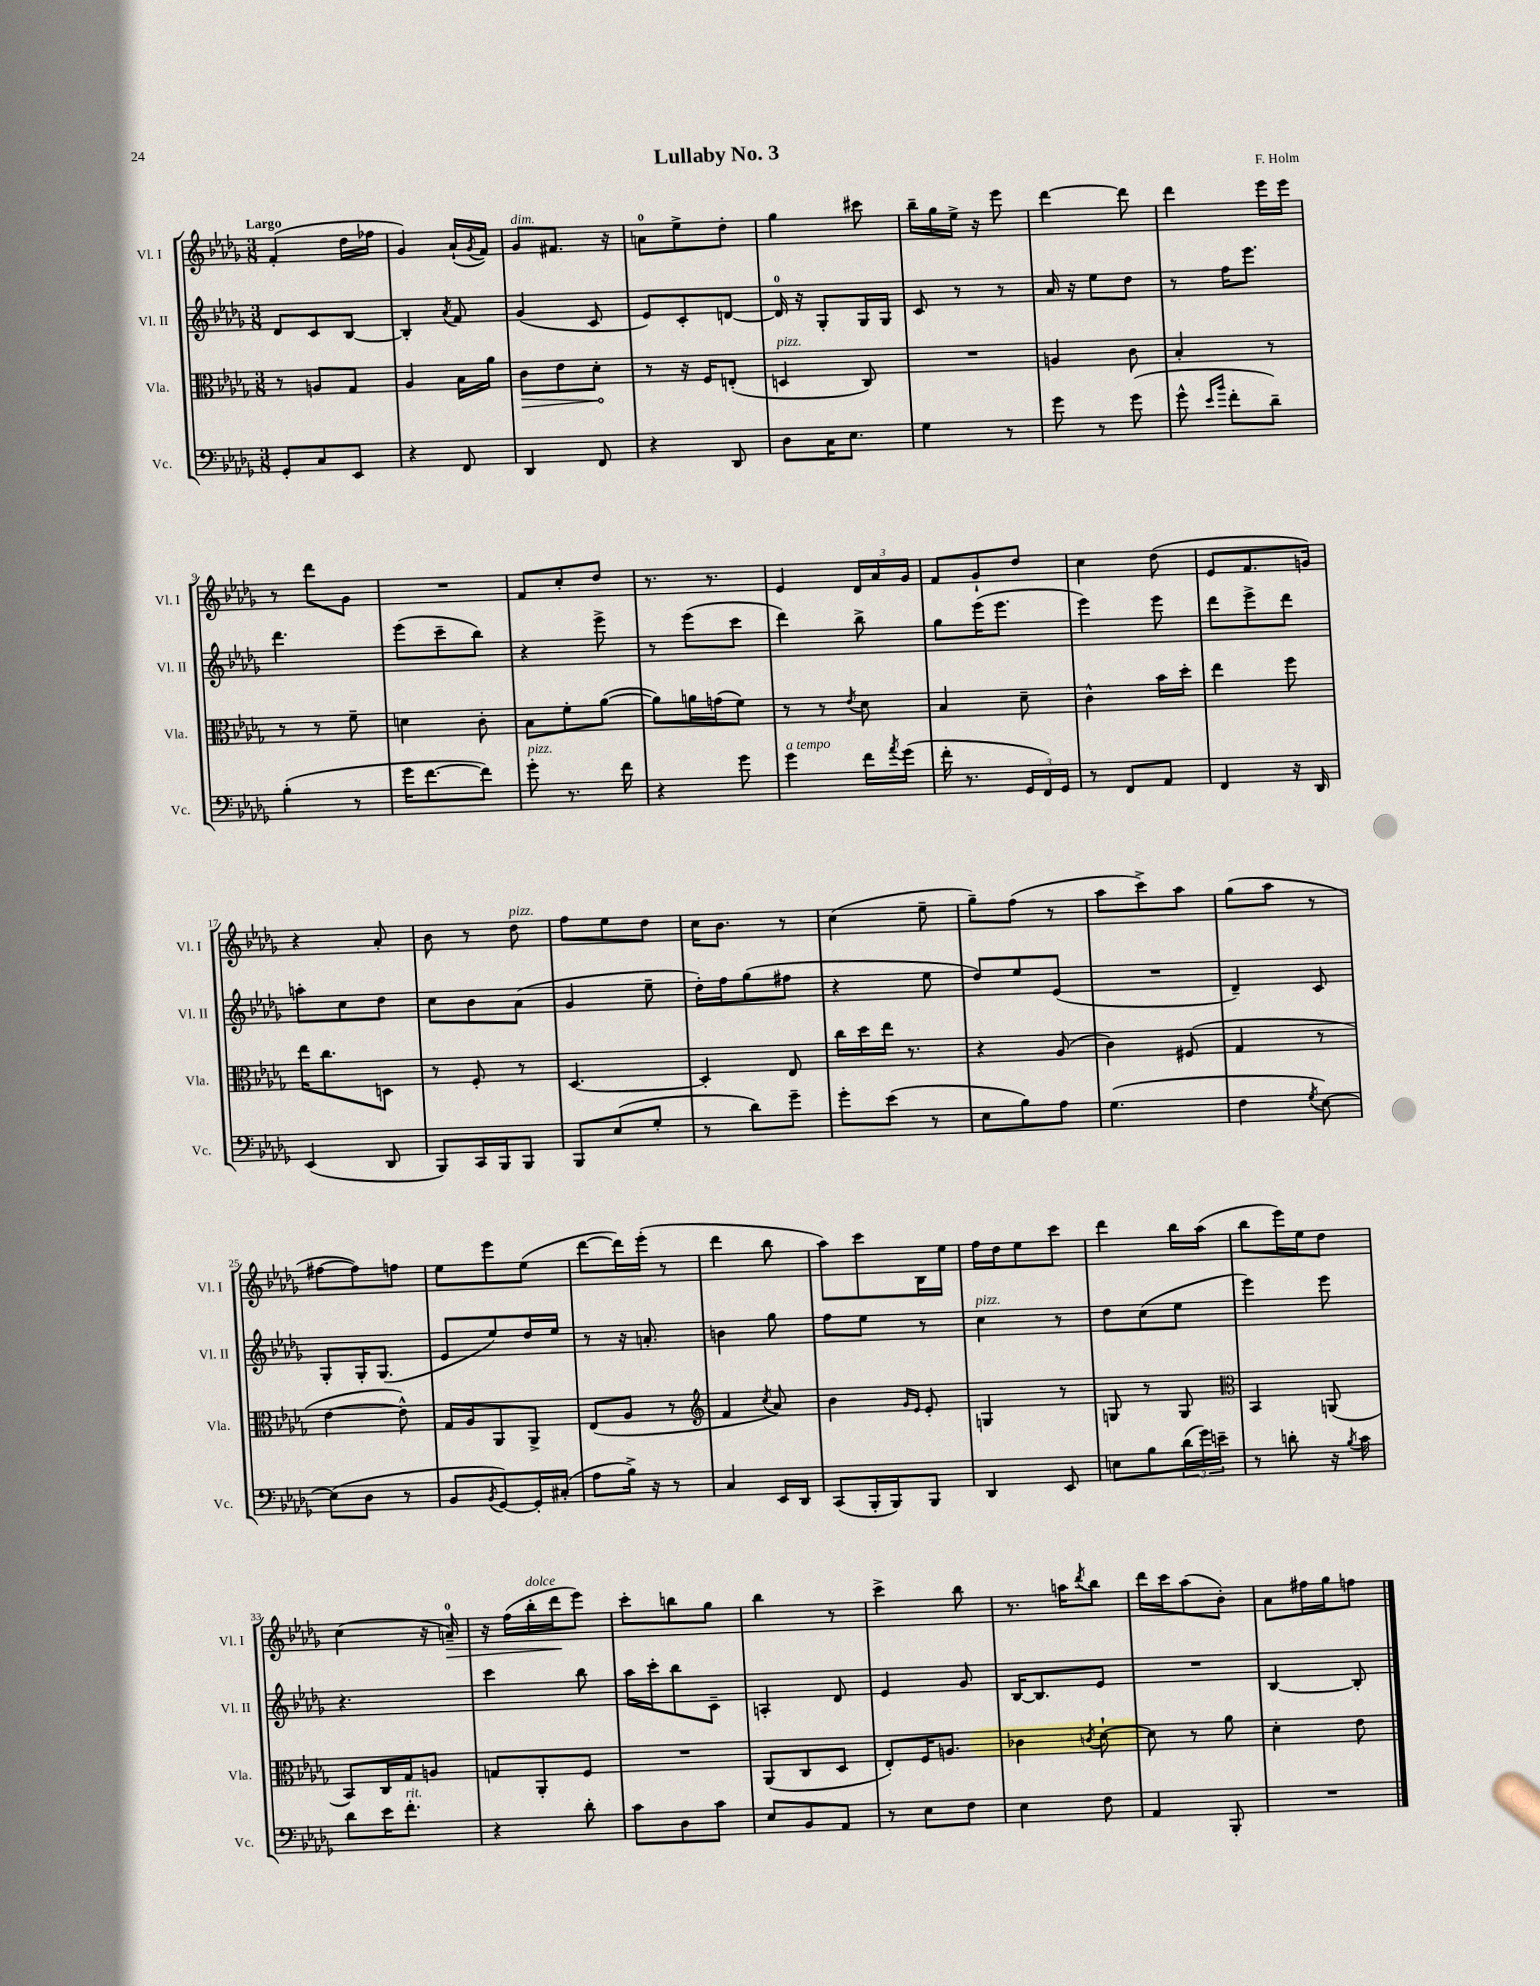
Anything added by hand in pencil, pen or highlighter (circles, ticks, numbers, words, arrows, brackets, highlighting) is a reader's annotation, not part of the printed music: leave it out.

**kern	**kern	**kern	**kern
*staff4	*staff3	*staff2	*staff1
*clefF4	*clefC3	*clefG2	*clefG2
*k[b-e-a-d-g-]	*k[b-e-a-d-g-]	*k[b-e-a-d-g-]	*k[b-e-a-d-g-]
*M3/8	*M3/8	*M3/8	*M3/8
8GG-'	8r	8d-	(4f'
8C	8A	8c	.
8EE-	8G-	[8B-	16dd-
.	.	.	16ff-
=	=	=	=
4r	4A-	4B-']	4g-)
.	.	8qa-	.
8FF	16B-	8f	(16a-`
.	.	.	8qg-
.	16a-	.	16f)
=	=	=	=
4DD-	8c	(4g-	8g-
.	8e-	.	8.f#
8FF	8d-'	8c	.
.	.	.	16r
=	=	=	=
4r	8r	8e-)	8a
.	16r	8c'	8ee-^
.	16F	.	.
8DD-	(8E'	[8d	8dd-'
=	=	=	=
8D-	4D	16d]	4gg-
.	.	16r	.
16C	.	8G-'	.
8.E-	.	.	.
.	8C)	16G-	8ccc#
.	.	16G-	.
=	=	=	=
4G-	4.r	8c	16bb-~
.	.	.	16gg-
.	.	8r	16ee-^
.	.	.	16r
8r	.	8r	8eee-
=	=	=	=
8g-	4A	16a-	[4ddd-
.	.	16r	.
8r	.	8ee-	.
(8g-	8c	8dd-	8ddd-]
=	=	=	=
8g-^^	4B-'	8r	4ddd-
16qqe-	.	.	.
16qqb-	.	.	.
8f'	.	16ff	.
.	.	8.eee-	.
8d-~)	8r	.	16eee-
.	.	.	16eee-
=	=	=	=
(4B-'	8r	4.ddd-	8r
.	8r	.	8ddd-
8r	8f~	.	8g-
=	=	=	=
16g-	4d	(8eee-	4.r
[8.f	.	.	.
.	.	8ccc~	.
8f])	8c'	8bb-)	.
=	=	=	=
8g-'	8B-	4r	8f
8.r	8f'	.	8cc'
.	([8a-	8eee-^	8dd-
16f	.	.	.
=	=	=	=
4r	8a-])	8r	8.r
.	16a	(8eee-	.
.	(16g	.	8.r
8g-	8f)	8ccc	.
=	=	=	=
4g-	8r	4ddd-)	4e-
.	8r	.	.
.	8qe-	.	.
16f	8d-	8bb-^	24d-
.	.	.	24a-
8qa-	.	.	.
(16g-	.	.	.
.	.	.	24g-
=	=	=	=
16f'	4B-	8gg-	8f
8.r	.	.	.
.	.	(16eee-	8g-`
.	.	8.eee-	.
24GG-	8d-~	.	8dd-
24FF)	.	.	.
24GG-	.	.	.
=	=	=	=
8r	4c^^	4eee-)	4cc
8FF	.	.	.
8AA-	16b-	8eee-	(8dd-
.	16dd-'	.	.
=	=	=	=
4FF	4ee-	8ddd-	8e-
.	.	8eee-^	8.f
16r	8ff	8ddd-	.
16DD-	.	.	16g)
=	=	=	=
(4EE-	16ee-	8aa'	4r
.	8.cc	.	.
.	.	8cc	.
8DD-	8D	8dd-	8a-'
=	=	=	=
8BBB-)	8r	8cc	8b-
16CC	8F'	8b-	8r
16BBB-	.	.	.
8BBB-	8r	(8a-	8dd-
=	=	=	=
8BBB-	[4.D-	4g-	8ff
(8E-	.	.	8ee-
8G-'	.	8ee-~	8dd-
=	=	=	=
8r	4D-']	16dd-')	16cc
.	.	16ff	8.b-
8d-)	.	(8gg-	.
8g-~	8E-	8ff#	8r
=	=	=	=
8g-'	16cc	4r	(4cc
.	16dd-	.	.
(8e-	16ee-	.	.
.	8.r	.	.
8r	.	8ee-	8ee-~
=	=	=	=
8E-	4r	8dd-)	8gg-~)
8B-)	.	8ee-	(8ff
8A-	(8A-	(8e-	8r
=	=	=	=
(4.G-	4c)	4.r	8aa-
.	.	.	8ccc^)
.	(8F#	.	8aa-
=	=	=	=
4F	4G-	4d-~)	(8gg-
.	.	.	8aa-
8qG-	.	.	.
[8E-)	8r	8c	8r
=	=	=	=
(8E-]	[4e-	8G-'	[8ff#
8D-	.	16G-'	8ff#])
.	.	(8.G-	.
8r	8e-^^])	.	8ff
=	=	=	=
8BB-	16G-	8e-	8ee-
.	16A-	.	.
8qBB-	.	.	.
[8GG-)	8AA-	8ee-)	8eee-
16GG-']	8AA-^	16dd-	(8ee-
(16C#'	.	16ee-	.
=	=	=	=
8A-	(8E-	8r	[8ddd-
16B-^)	8A-	16r	16ddd-])
16r	.	8.a'	(16eee-'
8r	8r	.	8r
=	=	=	=
*	*clefG2	*	*
4C	4f	4b	4ddd-
.	8qcc	.	.
16EE-	8a-)	8gg-	8bb-
16DD-	.	.	.
=	=	=	=
(8CC	4b-	8ff	8aa-)
16BBB-'	.	8ee-	8ccc
16BBB-)	.	.	.
.	16qqg-	.	.
.	16qqe-	.	.
8BBB-	8e-'	8r	16B-
.	.	.	16ee-
=	=	=	=
4DD-	4G	4cc	16ff
.	.	.	16dd-
.	.	.	8ee-
8EE-	8r	8r	8ccc
=	=	=	=
8E	8G	8dd-	4ddd-
8B-	8r	(8cc	.
(24d-	8G	8ee-	16bb-
24g-)	.	.	.
.	.	.	(16aa-
24e~	.	.	.
=	=	=	=
*	*clefC3	*	*
8r	4BB-	4eee-)	8bb-
8d'	.	.	16eee-)
.	.	.	16ee-
16r	(8AA	8eee-	8dd-
8qB-	.	.	.
16c	.	.	.
=	=	=	=
8d-	8BB-)	4.r	(4cc
16e-	16C	.	.
8.f'	16G-	.	.
.	8A	.	16r
.	.	.	16a~)
=	=	=	=
4r	8G	4ccc	16r
.	.	.	(16ff
.	8AA-'	.	16bb-'
.	.	.	16ddd-
8d-'	8F	8bb-	8eee-)
=	=	=	=
8c	4.r	16aa-	8ccc'
.	.	16ccc'	.
8D-	.	8bb-	8bb
8c	.	8c~	8gg-
=	=	=	=
8E-	(8AA-	4A'	4bb-
8BB-	8C	.	.
8AA-	8D-	8d-	8r
=	=	=	=
8r	8E-')	4e-	4ccc^
8E-	16F	.	.
.	8.A	.	.
8F	.	8g-	8bb-
=	=	=	=
4E-	4c-	[16B-	8.r
.	.	8.B-]	.
.	.	.	16aa
.	8qc	.	8qddd-
8F	[8d-`	8e-	8bb-
=	=	=	=
4AA-	8d-]	4.r	16ddd-
.	.	.	16ccc
.	8r	.	(8aa-
8BBB-'	8a-	.	8b-')
=	=	=	=
4.r	4d-'	[4B-	8a-
.	.	.	16ff#
.	.	.	16gg-
.	8e-	8B-']	8ff
==	==	==	==
*-	*-	*-	*-
